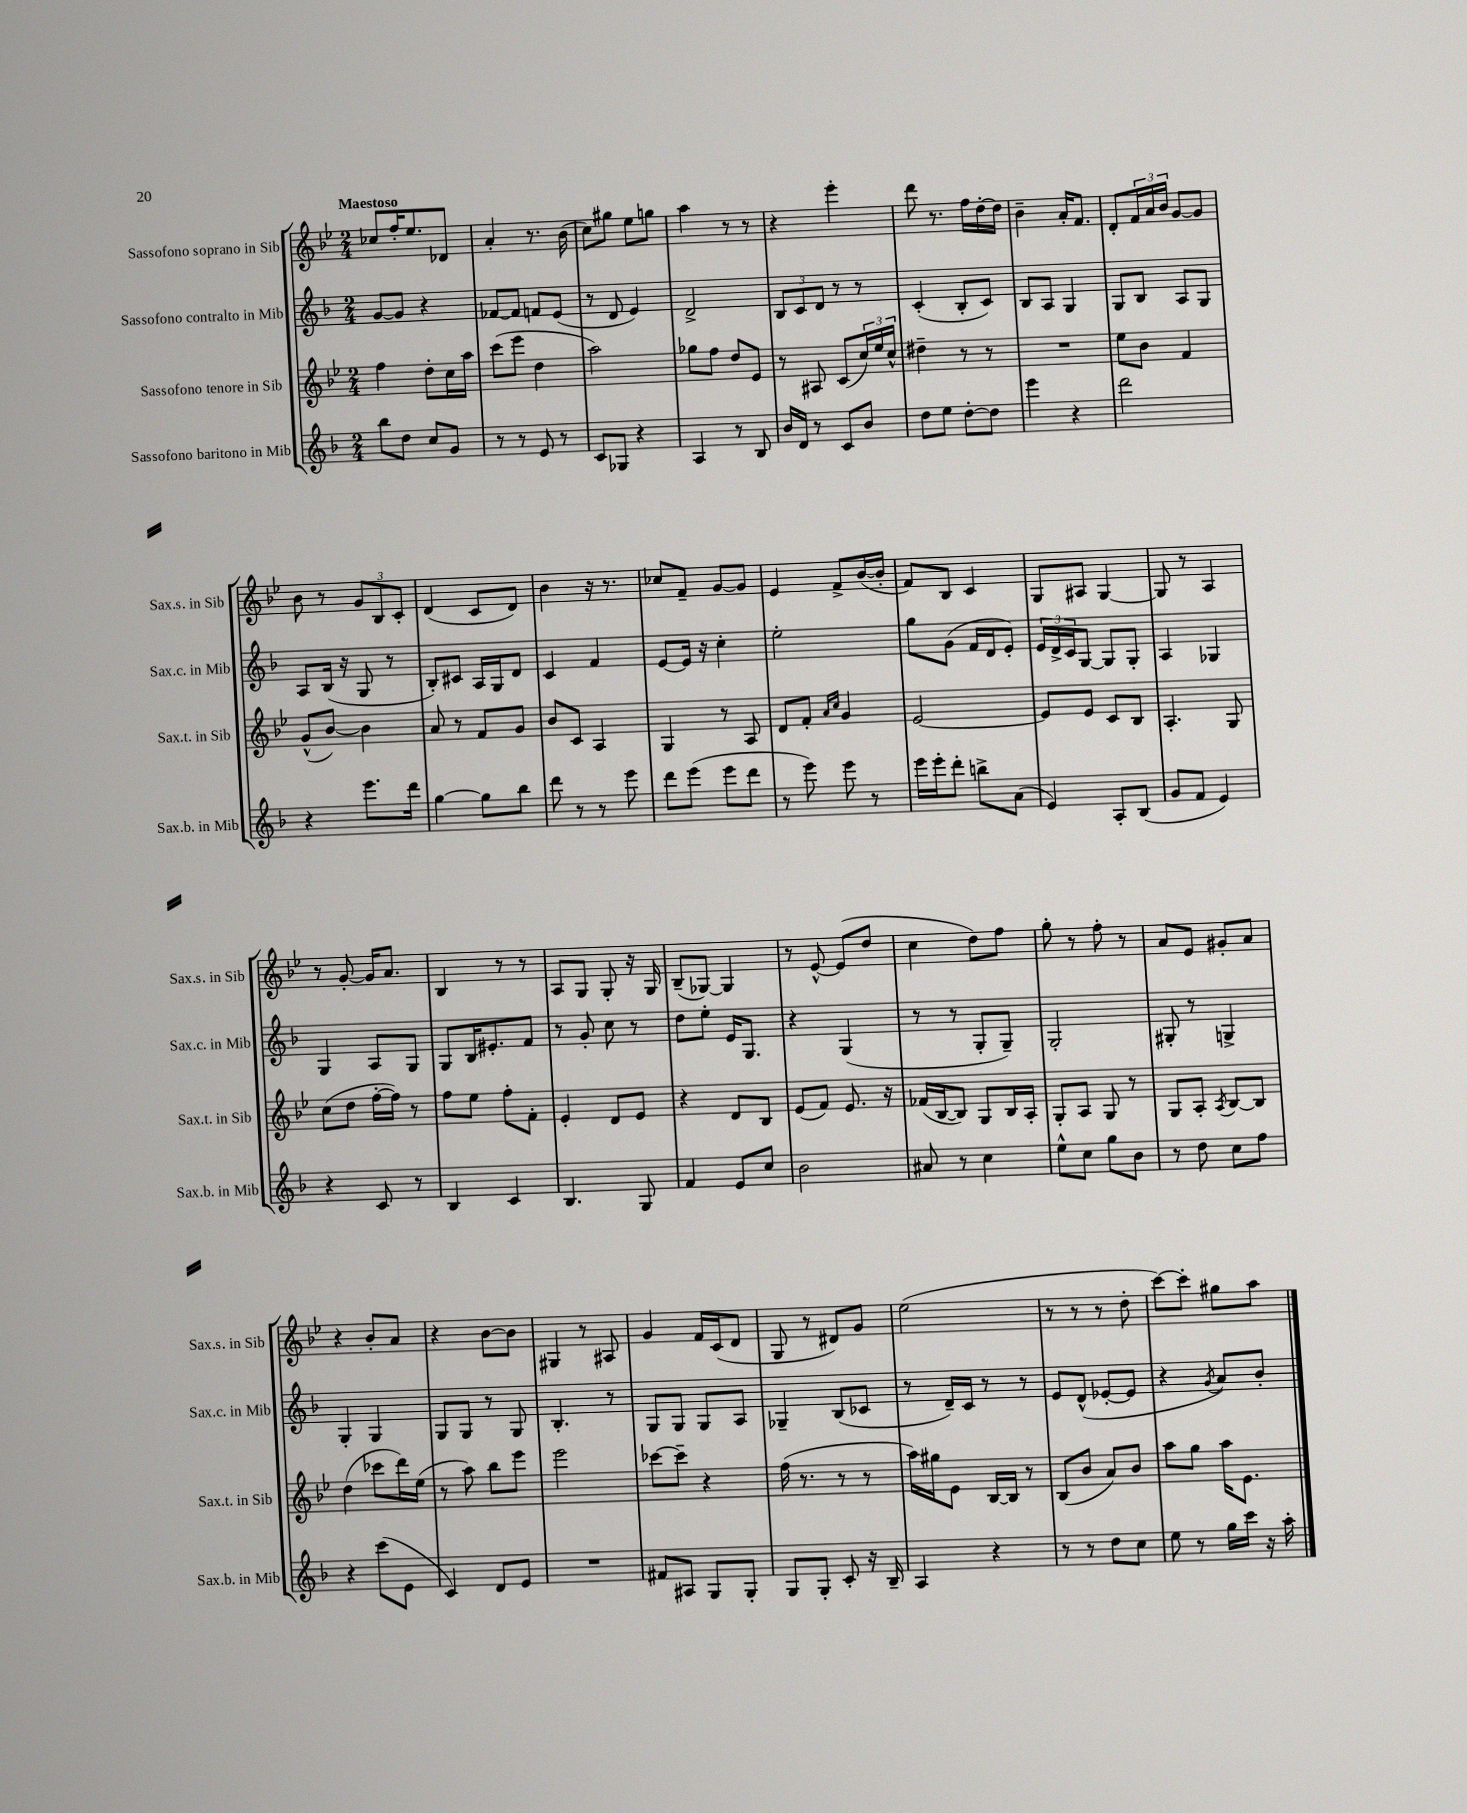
<<
\new StaffGroup <<
\new Staff = "s0" \with { instrumentName = "Sassofono soprano in Sib" shortInstrumentName = "Sax.s. in Sib" } {
    \clef treble \key bes \major \numericTimeSignature \time 2/4 \tempo "Maestoso"
    ces''8 f''16-. ees''8. des'8 |
    a'4-. r8. bes'16( |
    c''8) gis''8 ees''8 g''8 |
    a''4 r8 r8 |
    r4 ees'''4-. |
    d'''8 r8. f''16 d''16~-. d''16 |
    bes'4-- a'16-. f'8. |
    d'8-. \tuplet 3/2 { f'16 a'16 bes'16 } g'8~ g'8 |
    bes'8 r8 \tuplet 3/2 { g'8 bes8 c'8-. } |
    d'4( c'8 d'8) |
    bes'4 r16 r8. |
    ces''8 f'8-- g'8~ g'8 |
    ees'4 f'8-> bes'16~( bes'16-. |
    f'8) bes8 c'4 |
    g8 ais8 g4~ |
    g8 r8 a4 |
    r8 g'8~-. g'16 a'8. |
    bes4 r8 r8 |
    a8 g8 g8-. r16 g16 |
    bes8--( ges8~) ges4 |
    r8 ees'8~-^ ees'8( d''8 |
    c''4 d''8) f''8 |
    g''8-. r8 f''8-. r8 |
    a'8 ees'8 gis'8-. a'8 |
    r4 bes'8-. a'8 |
    r4 bes'8~ bes'8 |
    gis4 r8 ais8 |
    g'4 f'16 c'16( d'8 |
    g8 r8 dis'8) g'8 |
    ees''2( |
    r8 r8 r8 d''8-. |
    c'''8~) c'''8-. gis''8 a''8 \bar "|." |
}
\new Staff = "s1" \with { instrumentName = "Sassofono contralto in Mib" shortInstrumentName = "Sax.c. in Mib" } {
    \clef treble \key f \major \numericTimeSignature \time 2/4
    g'8~ g'8 r4 |
    fes'8~ fes'8 f'8 e'8( |
    r8 d'8 e'4) |
    d'2-> |
    \tuplet 3/2 { bes8 c'8 d'8 } r8 r8 |
    c'4-.( bes8-. c'8) |
    bes8 a8 g4 |
    g8 bes8 a8 g8 |
    a8 bes16( r16 g8 r8 |
    bes8-.) cis'8 a16 g16 d'8 |
    c'4 f'4 |
    e'8~ e'16 r16 c''4-. |
    e''2-. |
    g''8 g'8( f'16 d'16 e'8-.) |
    \tuplet 3/2 { e'16 d'16-> c'16 } g8~ g8 g8-. |
    a4 ges4 |
    g4 a8 g8 |
    g8 bes16 eis'8.-. f'8 |
    r8 g'8-. c''8 r8 |
    d''8 e''8-. e'16 g8. |
    r4 g4( |
    r8 r8 g8-. g8--) |
    g2-. |
    gis8-. r8 g4-> |
    g4-. g4 |
    g8 g8 r8 g8 |
    bes4.-. r8 |
    g8 g8 g8 a8 |
    ges4-- bes8( ces'8 |
    r8 d'16--) c'16 r8 r8 |
    e'8 d'8-^( ees'8~-. ees'8 |
    r4 \acciaccatura { g'8 } a'8) bes'8-. \bar "|." |
}
\new Staff = "s2" \with { instrumentName = "Sassofono tenore in Sib" shortInstrumentName = "Sax.t. in Sib" } {
    \clef treble \key bes \major \numericTimeSignature \time 2/4
    f''4 d''8-. c''16 a''16 |
    c'''8( ees'''8 d''4 |
    a''2) |
    ges''8 f''8 d''8 ees'8 |
    r8 ais8 c'8( \tuplet 3/2 { c''16) ees''16 c''16-^ } |
    dis''4-- r8 r8 |
    R2 |
    ees''8 bes'8 f'4 |
    g'8-^( bes'8~) bes'4 |
    a'8 r8 f'8 g'8 |
    bes'8 c'8 a4 |
    g4 r8 a8 |
    d'8 f'8-. \grace { a'16 c''16 } g'4 |
    ees'2~ |
    ees'8 ees'8 c'8 bes8 |
    a4.-. g8 |
    c''8( d''8 f''16~-. f''16) r8 |
    f''8 ees''8 f''8-. f'8-. |
    ees'4-. d'8 ees'8 |
    r4 d'8 bes8 |
    ees'8( f'8) ees'8. r16 |
    fes'16( bes16~ bes8) g8 bes16 a16-. |
    g8-. a8 g8 r8 |
    g8 a8-. \acciaccatura { a8 } bes8~ bes8 |
    d''4( ces'''8 d'''16) ees''16( |
    r8 a''8) bes''8 ees'''8 |
    ees'''2 |
    ces'''8~ ces'''8-- r4 |
    f''16( r8. r8 r8 |
    a''16) gis''16 ees'8 bes16~ bes16 r8 |
    bes8( bes'8 a'8) bes'8 |
    a''8 g''8 a''16 ees'8. \bar "|." |
}
\new Staff = "s3" \with { instrumentName = "Sassofono baritono in Mib" shortInstrumentName = "Sax.b. in Mib" } {
    \clef treble \key f \major \numericTimeSignature \time 2/4
    bes''8 d''8 c''8 g'8 |
    r8 r8 e'8 r8 |
    c'8 ges8 r4 |
    a4 r8 bes8 |
    bes'16 d'16 r8 c'8 bes'8 |
    d''8 e''8 d''8~-. d''8 |
    e'''4 r4 |
    d'''2 |
    r4 e'''8. d'''16 |
    g''4~ g''8 bes''8 |
    d'''8 r8 r8 e'''8 |
    d'''8 e'''8( e'''8 d'''8 |
    r8 e'''8) e'''8 r8 |
    e'''16 e'''16-. d'''8-. b''8-> a'8( |
    e'4) a8-. bes8( |
    g'8 f'8 e'4) |
    r4 c'8 r8 |
    bes4 c'4 |
    bes4. g8 |
    f'4 e'8 c''8 |
    bes'2 |
    ais'8 r8 c''4 |
    e''8-^ c''8 g''8 bes'8 |
    r8 d''8 c''8 f''8 |
    r4 c'''8( e'8 |
    c'4) d'8 e'8 |
    R2 |
    fis'8 ais8 g8 g8-. |
    g8 g8-. c'8-. r16 bes16-- |
    a4 r4 |
    r8 r8 d''8 c''8 |
    e''8 r8 g''16 c'''16 r16 a''16-. \bar "|." |
}
>>
>>
\layout { \context { \Score \remove "Bar_number_engraver" } }
